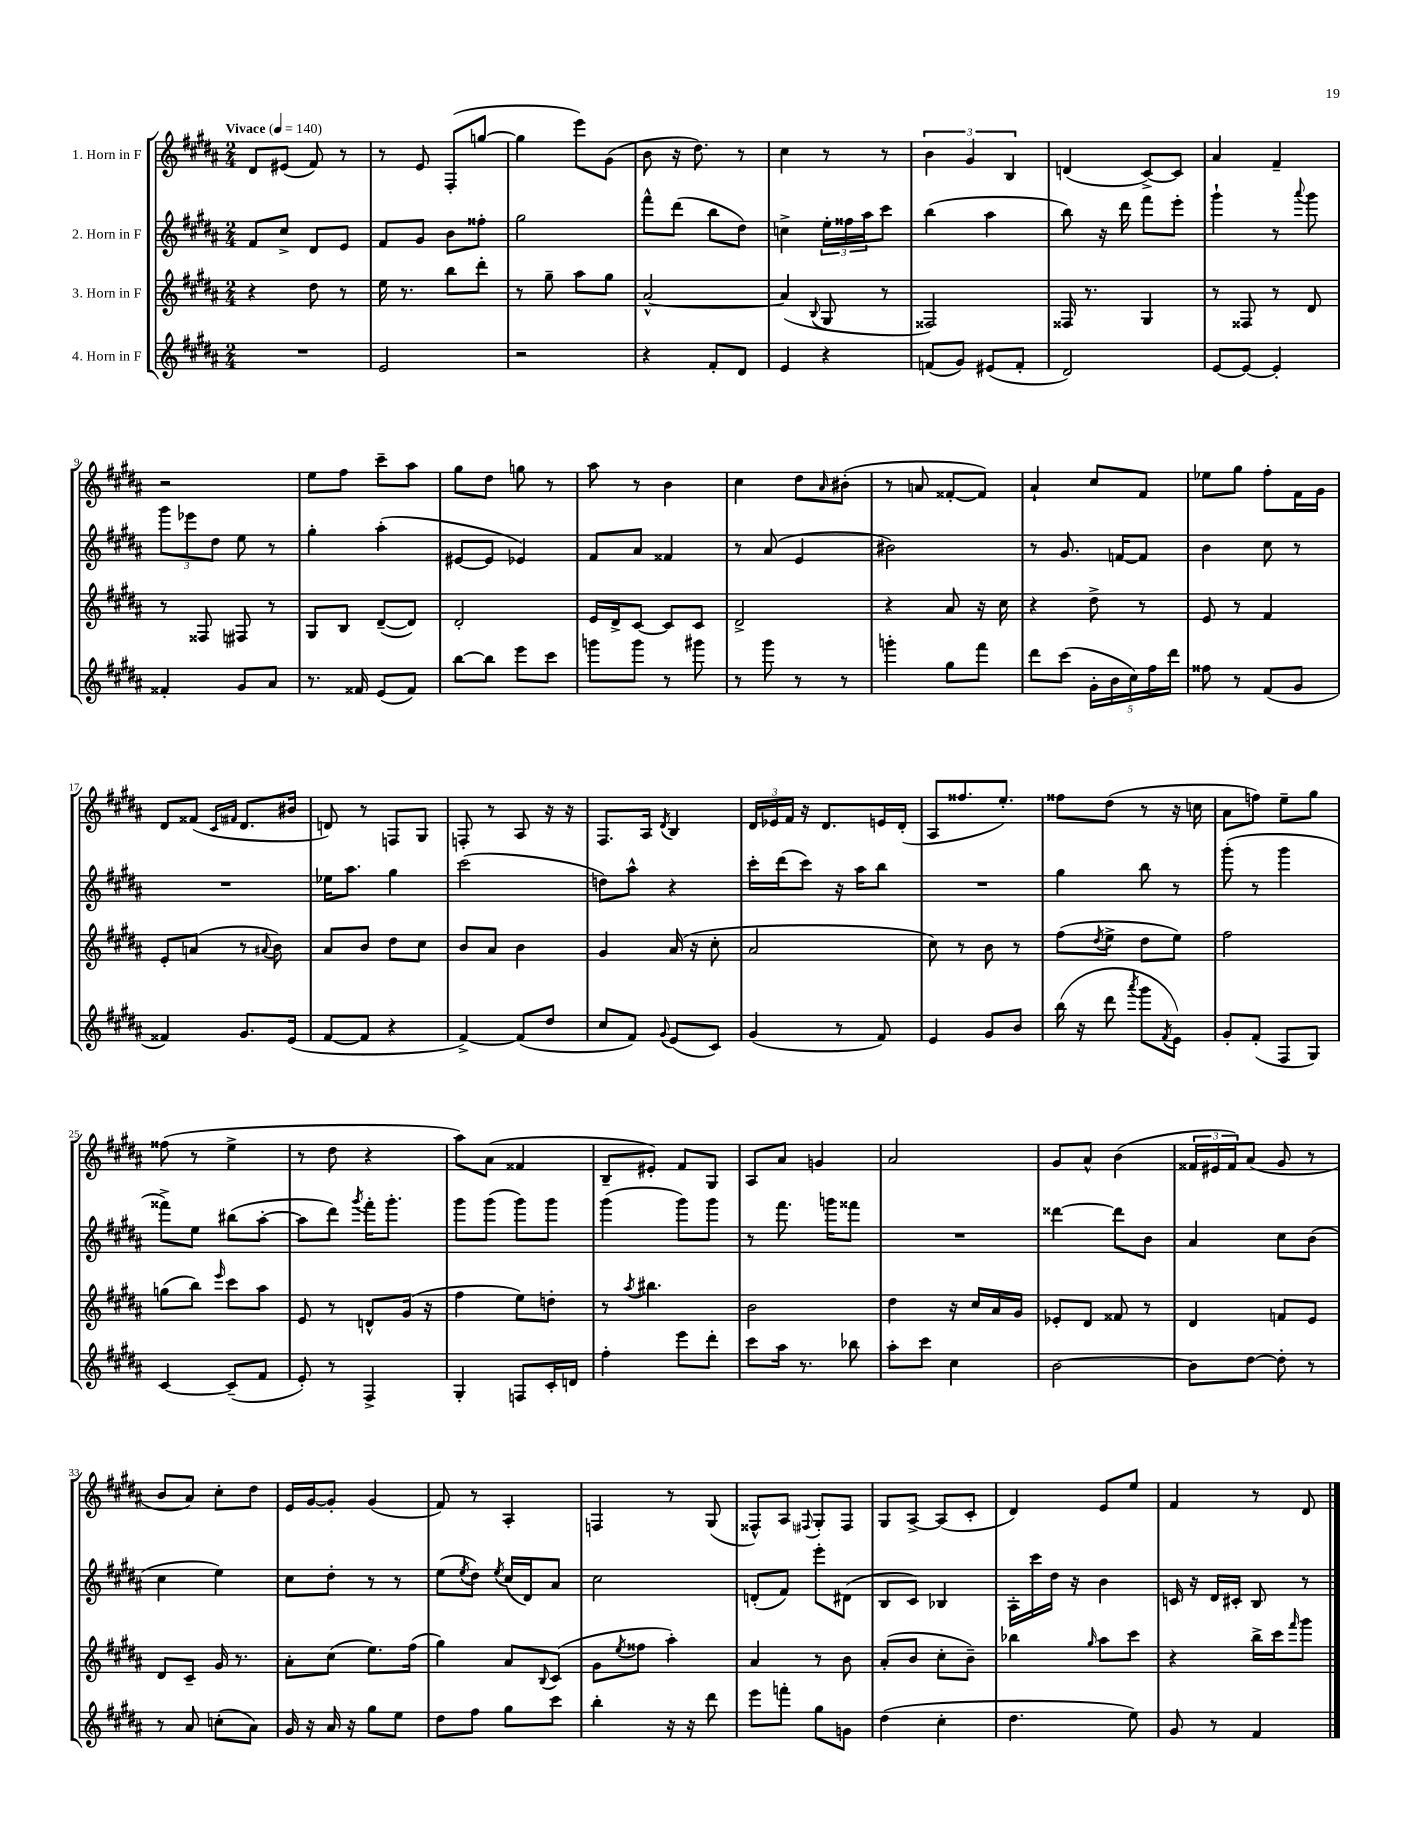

**kern	**kern	**kern	**kern
*staff4	*staff3	*staff2	*staff1
*clefG2	*clefG2	*clefG2	*clefG2
*k[f#c#g#d#a#]	*k[f#c#g#d#a#]	*k[f#c#g#d#a#]	*k[f#c#g#d#a#]
*M2/4	*M2/4	*M2/4	*M2/4
*MM140	*MM140	*MM140	*MM140
2r	4r	8f#/L	8d#/L
.	.	8cc#^/J	(8e#/J
.	8dd#\	8d#/L	8f#/)
.	8r	8e/J	8r
=	=	=	=
2e/	16ee\	8f#/L	8r
.	8.r	.	.
.	.	8g#/J	8e/
.	8bb\L	8b\L	(8F#'/L
.	8ddd#'\J	8ff##'\J	[8gg/J
=	=	=	=
2r	8r	2gg#\	4gg\]
.	8gg#~\	.	.
.	8aa#\L	.	8eee\L)
.	8gg#\J	.	(8g#\J
=	=	=	=
4r	[2a#^^/	8fff#^^\L	8b\
.	.	(8ddd#\J	16r
.	.	.	8.dd#\)
8f#'/L	.	8bb\L	.
8d#/J	.	8dd#\J)	8r
=	=	=	=
4e/	(4a#/]	4cc^\	4cc#\
.	8qqB/	.	.
4r	8G#/	24ee'\LL	8r
.	.	24ff##\	.
.	.	24aa#\J	.
.	8r	8ccc#\J	8r
=	=	=	=
(8f/L	2F##/)	(4bb\	6b\
8g#/J)	.	.	.
.	.	.	6g#/
(8e#/L	.	4aa#\	.
.	.	.	6B/
8f'/J	.	.	.
=	=	=	=
2d#/)	16F##/	8bb\)	(4d/
.	8.r	.	.
.	.	16r	.
.	.	16ddd#\	.
.	4G#/	8fff#\L	[8c#^/L)
.	.	8eee'\J	8c#/]J
=	=	=	=
[8e/L	8r	4ggg#`\	4a#/
8e/_J	8F##/	.	.
4e'/]	8r	8r	4f#~/
.	.	8qqaaa#/	.
.	8d#/	8ggg#\	.
=	=	=	=
4f##'/	8r	12ggg#\L	2r
.	.	12eee-\	.
.	8F##/	.	.
.	.	12dd#\J	.
8g#/L	8F#/	8ee\	.
8a#/J	8r	8r	.
=	=	=	=
8.r	8G#/L	4gg#'\	8ee\L
.	8B/J	.	8ff#\J
16f##/	.	.	.
(8e/L	([8d#~/L	(4aa#'\	8ccc#~\L
8f##/J)	8d#/]J)	.	8aa#\J
=	=	=	=
[8bb\L	2d#'/	[8e#/L	8gg#\L
8bb\]J	.	8e#/]J	8dd#\J
8eee\L	.	4e-/)	8gg\
8ccc#\J	.	.	8r
=	=	=	=
8ggg\L	16e/LL	8f#/L	8aa#\
.	16d#^/J	.	.
8ggg\J	[8c#/J	8a#/J	8r
8r	8c#/]L	4f##/	4b\
8ggg#\	8c#/J	.	.
=	=	=	=
8r	2d#^/	8r	4cc#\
8ggg#\	.	(8a#/	.
8r	.	4e/	8dd#\L
.	.	.	16qqa#/
8r	.	.	(8b#'\J
=	=	=	=
4ggg'\	4r	2b#\)	8r
.	.	.	8a/
8gg#\L	8a#/	.	[8f##'/L
8fff#\J	16r	.	8f##/]J)
.	16cc#\	.	.
=	=	=	=
8ddd#\L	4r	8r	4a#`/
(8ccc#\J	.	8.g#/	.
20g#'\LL	8dd#^\	.	8cc#/L
20b\	.	.	.
.	.	[16f/LK	.
20cc#\)	.	.	.
.	8r	8f/]J	8f#/J
20ff#\	.	.	.
20ddd#\JJ	.	.	.
=	=	=	=
8ff##\	8e/	4b\	8ee-\L
8r	8r	.	8gg#\J
(8f#/L	4f#/	8cc#\	8ff#'\L
8g#/J	.	8r	16f#\L
.	.	.	16g#\JJ
=	=	=	=
4f##/)	8e'/L	2r	8d#/L
.	(8a/J	.	(8f##/J
.	.	.	16qqc#/LL
.	.	.	16qqf#/JJ
8.g#/L	8r	.	8.d#/L
.	8qqa#/	.	.
.	8b\)	.	.
(16e/Jk	.	.	16b#/Jk
=	=	=	=
[8f#/L	8a#/L	16ee-\LK	8d/)
.	.	8.aa#\J	.
8f#/]J	8b/J	.	8r
4r	8dd#\L	4gg#\	8F/L
.	8cc#\J	.	8G#/J
=	=	=	=
[4f#^/)	8b/L	(2ccc#\	8F'/
.	8a#/J	.	8r
(8f#/]L	4b\	.	8A#/
8dd#/J	.	.	16r
.	.	.	16r
=	=	=	=
8cc#/L	4g#/	8dd\L)	8.F#/L
8f#/J)	.	8aa#^^\J	.
.	.	.	16A#/Jk
8qqg#/	.	.	8qd#/
(8e/L	(16a#/	4r	4B/
.	16r	.	.
8c#/J)	8cc#'\	.	.
=	=	=	=
(4g#/	2a#/	16ccc#'\LL	24d#/LL
.	.	.	24e-/
.	.	(16ddd#\J	.
.	.	.	24f#/JJ
.	.	8ccc#\J)	16r
.	.	.	8.d#/L
8r	.	16r	.
.	.	16aa#\LK	.
8f#/)	.	8bb\J	16e/L
.	.	.	(16d#'/JJ
=	=	=	=
4e/	8cc#\)	2r	8A#/L
.	8r	.	8.ff##/
8g#/L	8b\	.	.
.	.	.	8.ee'/J)
8b/J	8r	.	.
=	=	=	=
(16bb\	(8ff#\L	4gg#\	8ff##\L
16r	.	.	.
.	8qdd#/	.	.
8ddd#\	8ee^\J	.	(8dd#\J
8qaaa#/	.	.	.
8ggg#\L	8dd#\L	8bb\	8r
8qf#/	.	.	.
8e\J)	8ee\J)	8r	16r
.	.	.	16cc\
=	=	=	=
8g#'/L	2ff#\	(8ggg#'\	8a#\L
(8f#'/J	.	8r	8ff\J)
8F#/L	.	4ggg#\	8ee~\L
8G#/J)	.	.	8gg#\J
=	=	=	=
[4c#/	(8gg\L	8fff##^\L)	(8ff##\
.	8bb\J)	8ee\J	8r
.	16qqeee/	.	.
(8c#~/]L	8ccc#\L	(8bb#\L	4ee^\
8f#/J	8aa#\J	[8aa#'\J	.
=	=	=	=
8e'/)	8e/	8aa#\]L	8r
8r	8r	8ddd#\J)	8dd#\
.	.	8qggg#/	.
4F#^/	8d^^/L	16fff#'\LK	4r
.	.	8.ggg#'\J	.
.	(16g#/Jk	.	.
.	16r	.	.
=	=	=	=
4G#'/	4ff#\	8ggg#\L	8aa#\L)
.	.	(8ggg#\J	(8a#\J
8F/L	8ee\L)	8ggg#\L)	4f##/
16c#'/L	8dd'\J	8ggg#\J	.
16d/JJ	.	.	.
=	=	=	=
4ff#'\	8r	(4ggg#\	8B~/L
.	8qaa#/	.	.
.	4.bb#\	.	8e#'/J)
8eee\L	.	8ggg#\L)	8f#/L
8ddd#'\J	.	8ggg#\J	8G#/J
=	=	=	=
8ccc#\L	2b\	8r	8A#/L
16aa#\Jk	.	8.fff#\	8a#/J
8.r	.	.	.
.	.	.	4g/
.	.	16ggg\LK	.
8bb-\	.	8fff##\J	.
=	=	=	=
8aa#'\L	4dd#\	2r	2a#/
8ccc#\J	.	.	.
4cc#\	16r	.	.
.	16cc#/LL	.	.
.	16a#/	.	.
.	16g#/JJ	.	.
=	=	=	=
[2b\	8e-'/L	[4ddd##\	8g#/L
.	8d#/J	.	8a#^^/J
.	8f##/	8ddd##\]L	(4b\
.	8r	8b\J	.
=	=	=	=
8b\]L	4d#/	4a#/	24f##/LL
.	.	.	24e#/
.	.	.	24f##/J)
[8dd#\J	.	.	(8a#/J
8dd#'\]	8f/L	8cc#\L	8g#/
8r	8e/J	(8b\J	8r
=	=	=	=
8r	8d#/L	4cc#\	8b/L
8a#/	8c#~/J	.	8a#/J)
(8cc'\L	16g#/	4ee\)	8cc#'\L
.	8.r	.	.
8a#\J)	.	.	8dd#\J
=	=	=	=
16g#/	8a#'\L	8cc#\L	16e/LL
16r	.	.	[16g#/J
16a#/	(8cc#\J	8dd#'\J	8g#'/]J
16r	.	.	.
8gg#\L	8.ee\L)	8r	(4g#/
8ee\J	.	8r	.
.	(16ff#\Jk	.	.
=	=	=	=
8dd#\L	4gg#\)	(8ee\L	8f#/)
.	.	8qee/	.
8ff#\J	.	8dd#\J)	8r
.	.	8qee/	.
8gg#\L	8a#/L	(16cc#/LL	4A#'/
.	.	16d#/J)	.
.	8qqB/	.	.
8ccc#\J	(8c#/J	8a#/J	.
=	=	=	=
4bb'\	8g#\L	2cc#\	4F/
.	8qee/	.	.
.	8ff##\J	.	.
16r	4aa#'\)	.	8r
16r	.	.	.
8ddd#\	.	.	(8G#/
=	=	=	=
8eee\L	4a#/	(8d'/L	8F##^^/L)
8fff'\J	.	8f#/J)	8A#/J
.	.	.	8qqF#/
8gg#\L	8r	8eee'\L	8G#'/L
8g\J	8b\	(8d#\J	8F#/J
=	=	=	=
(4dd#\	(8a#'/L	8B/L	8G#/L
.	8b/J	8c#/J)	[8A#^/J
4cc#'\	8cc#'\L	4B-/	(8A#/]L
.	8b~\J)	.	8c#'/J
=	=	=	=
4.dd#\	4bb-\	16A#'\LL	4d#/)
.	.	16ccc#\	.
.	.	16dd#\JJ	.
.	.	16r	.
.	16qqgg#/	.	.
.	8aa#\L	4b\	8e/L
8ee\)	8ccc#\J	.	8ee/J
=	=	=	=
8g#/	4r	16c/	4f#/
.	.	16r	.
8r	.	16d#/LL	.
.	.	16c#'/JJ	.
4f#/	16bb^\LL	8B/	8r
.	16ccc#\J	.	.
.	16qqfff#/	.	.
.	8ggg#\J	8r	8d#/
==	==	==	==
*-	*-	*-	*-
